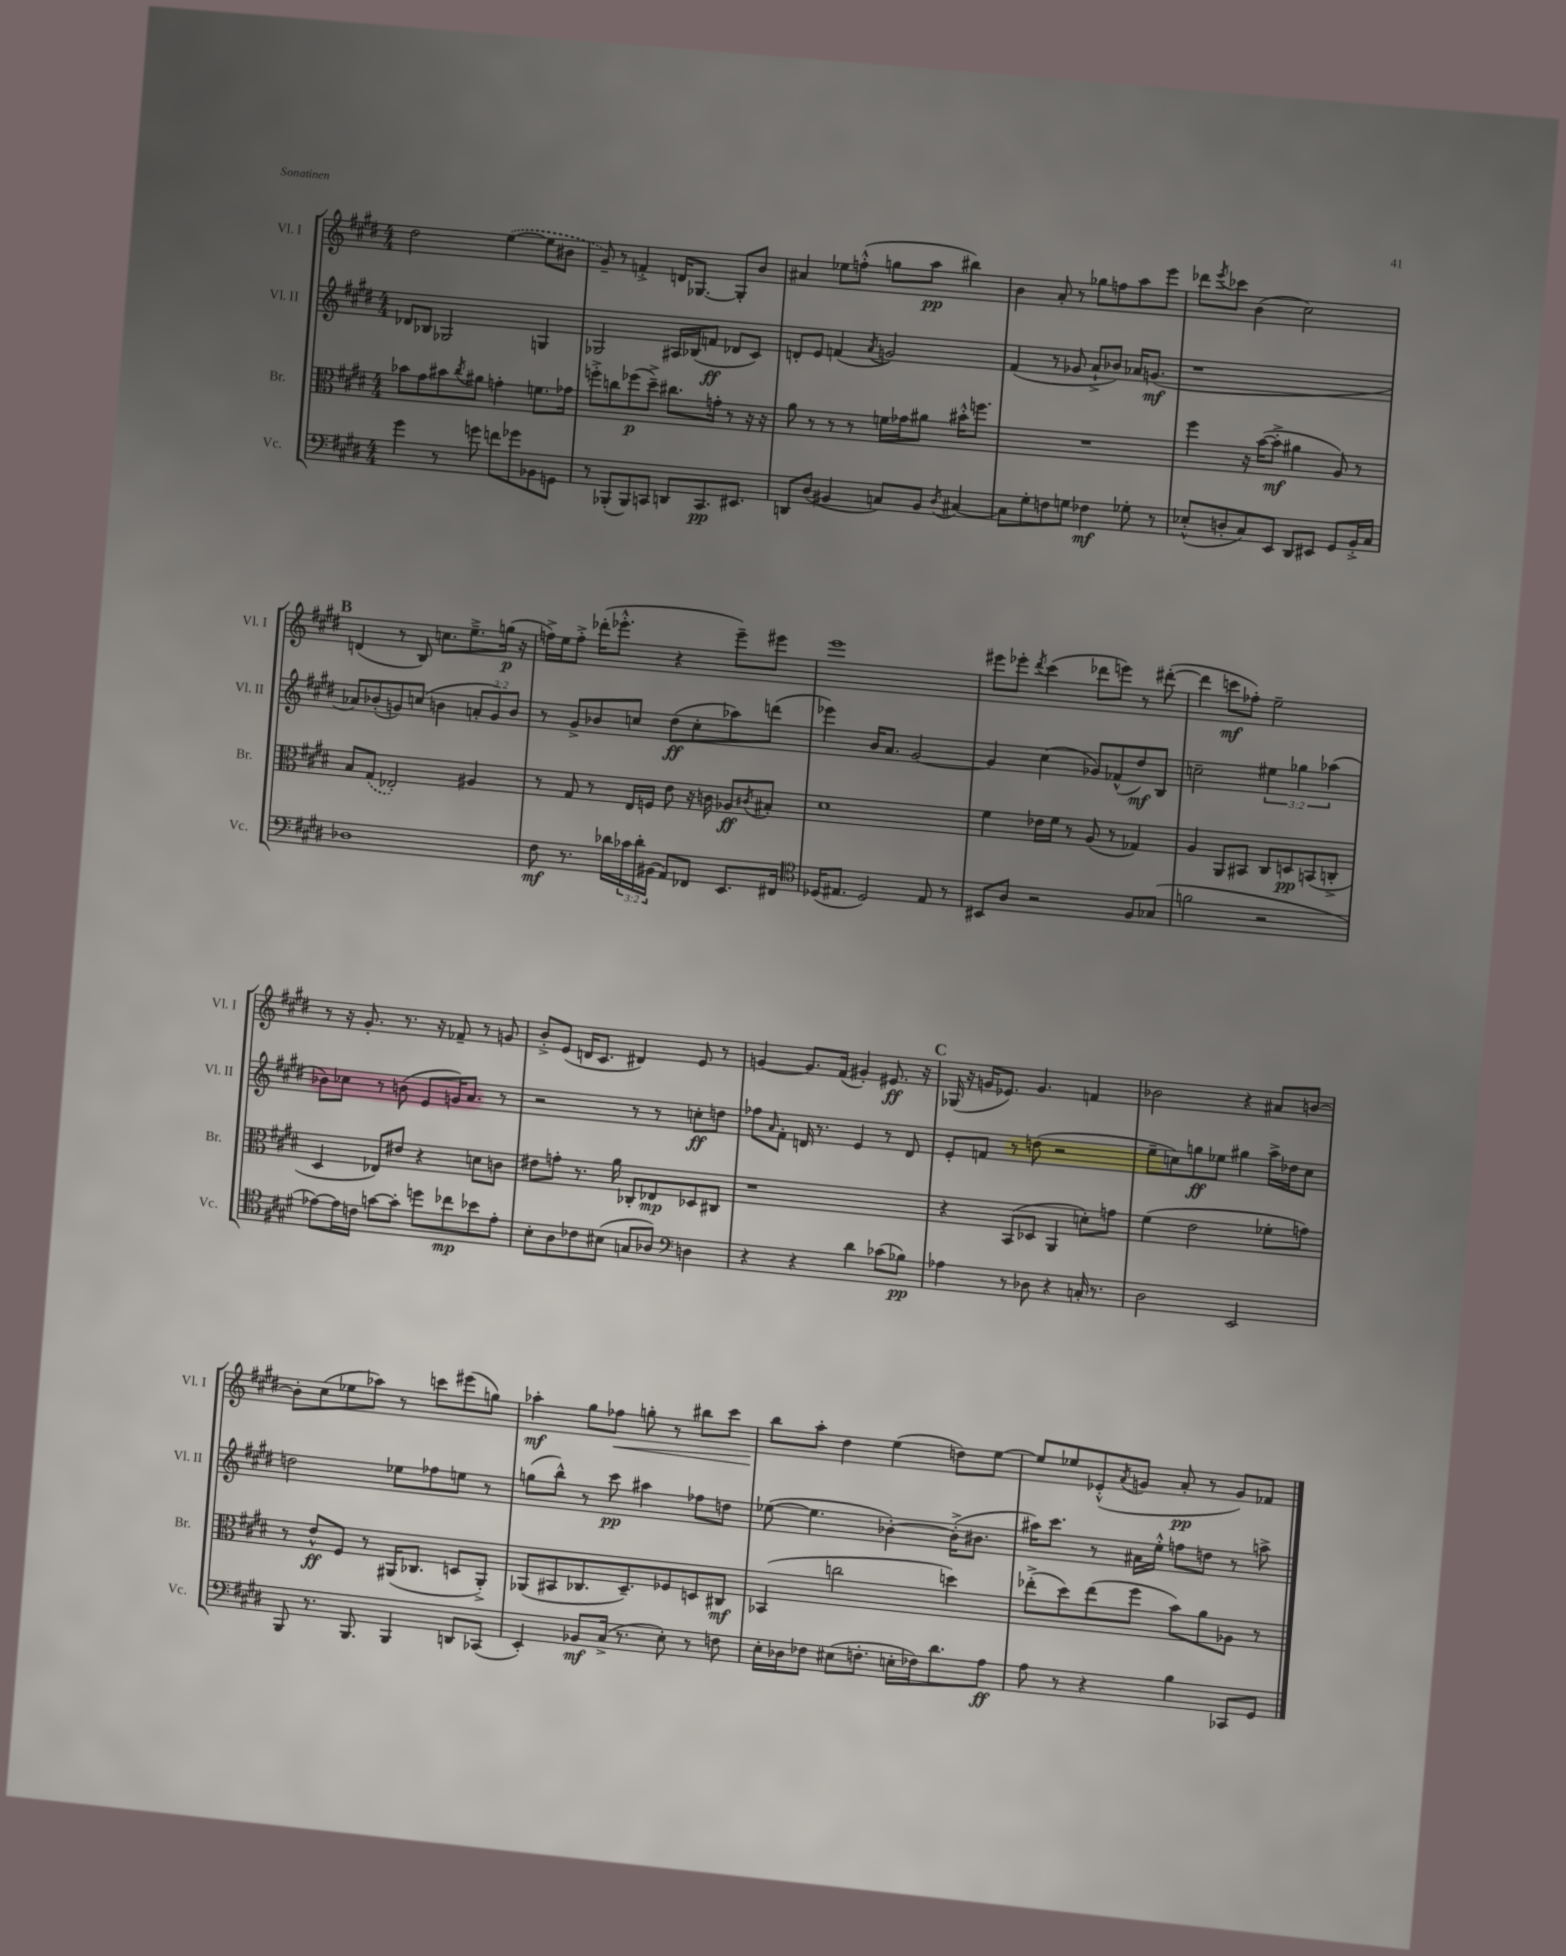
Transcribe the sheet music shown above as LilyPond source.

<<
\new StaffGroup <<
\new Staff = "s0" \with { instrumentName = "Vl. I" shortInstrumentName = "Vl. I" } {
    \clef treble \key e \major \numericTimeSignature \time 4/4
    dis''2 \once \slurDashed e''4~( e''8 bis'8 |
    gis'8--) r8 f'4-.-> d'16 ges8.~ ges8-. b'8 |
    ais'4 ees''8 f''8-.-^( g''8 a''8\pp bis''4) |
    b'4 a'8-. r8 ges''8 f''8 a''8 e'''8 |
    des'''8 \acciaccatura { e'''8 } ces'''8 b'4( cis''2) |
    \mark \markup { \bold "B" } d'4( r8 b8) c''8. e''8.---> g''16\p( r16 |
    f''16->) e''16 f''8-.-> des'''16-.( ees'''8.-.-^ r4 ees'''8--) eis'''8 |
    e'''1 |
    eis'''8 ees'''8-. \acciaccatura { dis'''8 } cis'''4( des'''8 e'''8) r8 dis'''8~-.( |
    dis'''4 c'''8\mf fes''8-.) e''2-- |
    r8 r16 gis'8.-. r8. r16 fes'8-- r8 g'8 |
    b'8-.-> e'8( d'16 cis'8. dis'4) e'8 r8 |
    g'4~ g'8. fis'16( gis'4-.) eis'8.\ff r16 |
    \mark \markup { \bold "C" } ges16( r16 g'16 ees'8.) g'4. f'4 |
    bes'2 r4 ais'8 b'8~ |
    b'8-. cis''8( ees''8 aes''8) r8 c'''8 eis'''8( g''8) |
    aes''4-.\mf gis''8 fes''8\< g''8-. r8 bis''8 cis'''8 |
    b''8\! a''8-. dis''4 e''4( d''8) e''8~ |
    e''8 ees''8 ees'8-.-^( \acciaccatura { a'8 } g'8 a'8-.\pp r8 g'8) fes'8 \bar "|." |
}
\new Staff = "s1" \with { instrumentName = "Vl. II" shortInstrumentName = "Vl. II" } {
    \clef treble \key e \major \numericTimeSignature \time 4/4 \override Staff.TupletNumber.text = #tuplet-number::calc-fraction-text
    des'8 bes8 ges2 g4 |
    ges2 ais16 bes16( f'8\ff des'8 cis'8) |
    d'8-. e'8 f'4( \acciaccatura { a'8 } g'2) |
    fis'4( r8 ges'8 a'8-!-> bes'8) aes'16 g'8.\mf( |
    r1 |
    \mark \markup { \bold "B" } aes'8) bes'8-.( g'8) c''8( b'4 \tuplet 3/2 { a'8-. g'8) b'8 } |
    r8 gis'8-> bes'8 c''8 dis''8\ff( c''8-. aes''8) d'''8( |
    ees'''4) b'16 a'8. gis'2~ |
    gis'4 cis''4( ges'8) fes'8-^( dis''8\mf) b8 |
    c''2-- \tuplet 3/2 { eis''4 ges''4 aes''4( } |
    bes'8) ces''8 r8 b'8( e'8 g'16) a'8. r8 |
    r2 r8 r8 c''8-.\ff d''8 |
    fes''8 \grace { a'16 } fis'8-. d'16 r8. e'4 r8 d'8 |
    \mark \markup { \bold "C" } e'8-. f'8 r8 d''8( r2 |
    e''8-- c''8) g''8\ff ees''8 gis''4 a''16-> des''16 c''8 |
    d''2 ees''8 fes''8 e''8 r8 |
    g''8( b''8-^) r8 cis'''8\pp ais''4 fes''8 d''8 |
    ees''8~( ees''4. bes'4~-.) bes'16-.->( bis'8. |
    ais''16) cis'''8. r8 ais'16 e''16-.-^ f''8 d''8 r8 a''8-> \bar "|." |
}
\new Staff = "s2" \with { instrumentName = "Br." shortInstrumentName = "Br." } {
    \clef alto \key e \major \numericTimeSignature \time 4/4
    bes'8 gis'8 bis'8 \acciaccatura { cis''8 } ais'8 g'4-. f'8. ges'16 |
    f''8-.-> c''8 fes''8\p( dis''8--->) cis''8. g'16-. r8 r16 r16 |
    a'8 r8 r8 r8 f'16 ges'16 ais'8 bis'16-.-^ f''8. |
    R1 |
    fis''4 r16 b'16~( b'8-.->\mf ais'4 a8) r8 |
    \mark \markup { \bold "B" } b8 \once \slurDashed gis8( ees2-.) ais4 |
    r8 gis8 r8 e16 f16 e'8 r16 c'16 aes8\ff \acciaccatura { cis'8 } bis8-. |
    dis'1 |
    fis'4 ees'16 fis'16 r8 a8( r8 ges4) |
    a4 a,8 bis,8 cis8 d8\pp b,8( c8-.-> |
    dis4 ees8) eis'8 r4 d'8 c'8 |
    eis'8 g'8-. r8. a'16 ces8-. ees8\mp des8 cis8 |
    r1 |
    \mark \markup { \bold "C" } r4 b,8( des8 a,4 d'8-.) g'8 |
    fis'4( e'2 fes'8-. g'8) |
    r8 e'8-^\ff fis8 r8 ais,16( ces8. d8 ais,8-.->) |
    aes,8( bis,8 ces8. dis8.--) fes8 d8 cis8\mf |
    bes,4( c''2 d''4) |
    ees''8-.->( dis''8) ees''8( fis''8 b'8) a'8 aes8 r8 \bar "|." |
}
\new Staff = "s3" \with { instrumentName = "Vc." shortInstrumentName = "Vc." } {
    \clef bass \key e \major \numericTimeSignature \time 4/4 \override Staff.TupletNumber.text = #tuplet-number::calc-fraction-text
    gis'4 r8 g'8 f'8 ges'8 bes,8 g,8 |
    r8 bes,,8-.( bes,,8) c,8 d,8 c,8.\pp eis,8. |
    d,8 dis8( bis,4 c8) bis,8 \acciaccatura { dis8 } cis4~ |
    cis8 gis8-. f8 g8 fes4\mf ges8-. r8 |
    ees8-.-^( d8-. cis8) e,8 dis,8 eis,8 gis,8 b,16-.-> cis16 |
    \mark \markup { \bold "B" } des1 |
    fis8\mf r8. des'16 \tuplet 3/2 { ces'16 des'16-. bis,16( } a,8) fes,8 e,8. fis,16 |
    \clef tenor des16( eis8. des2) eis8 r8 |
    bis,8 a8 r2 fis8 ges8( |
    f'2 r2 |
    ees'8~) ees'16 c'16 g'8~ g'8-. d''8 ces''8\mp bes'8 ees'8-. |
    b8-. a8 ces'8 bis8( g8 aes8) \clef bass d4 |
    r4 r4 dis'4 ces'8( bes8\pp) |
    \mark \markup { \bold "C" } aes4 r8 des8 r4 c16-. r8. |
    dis2 e,2 |
    b,,8 r8. b,,8. b,,4 d,8 ces,8( |
    e,4-.) bes,8\mf cis16->( r8. e8-.) r8 f8 |
    e16-. des16 fes8 eis8( f8.-. e16-. fes16) dis'8. a8\ff |
    a8 r8 r4 b4 ces,8 gis,8 \bar "|." |
}
>>
>>
\layout { \context { \Score \remove "Bar_number_engraver" } }
